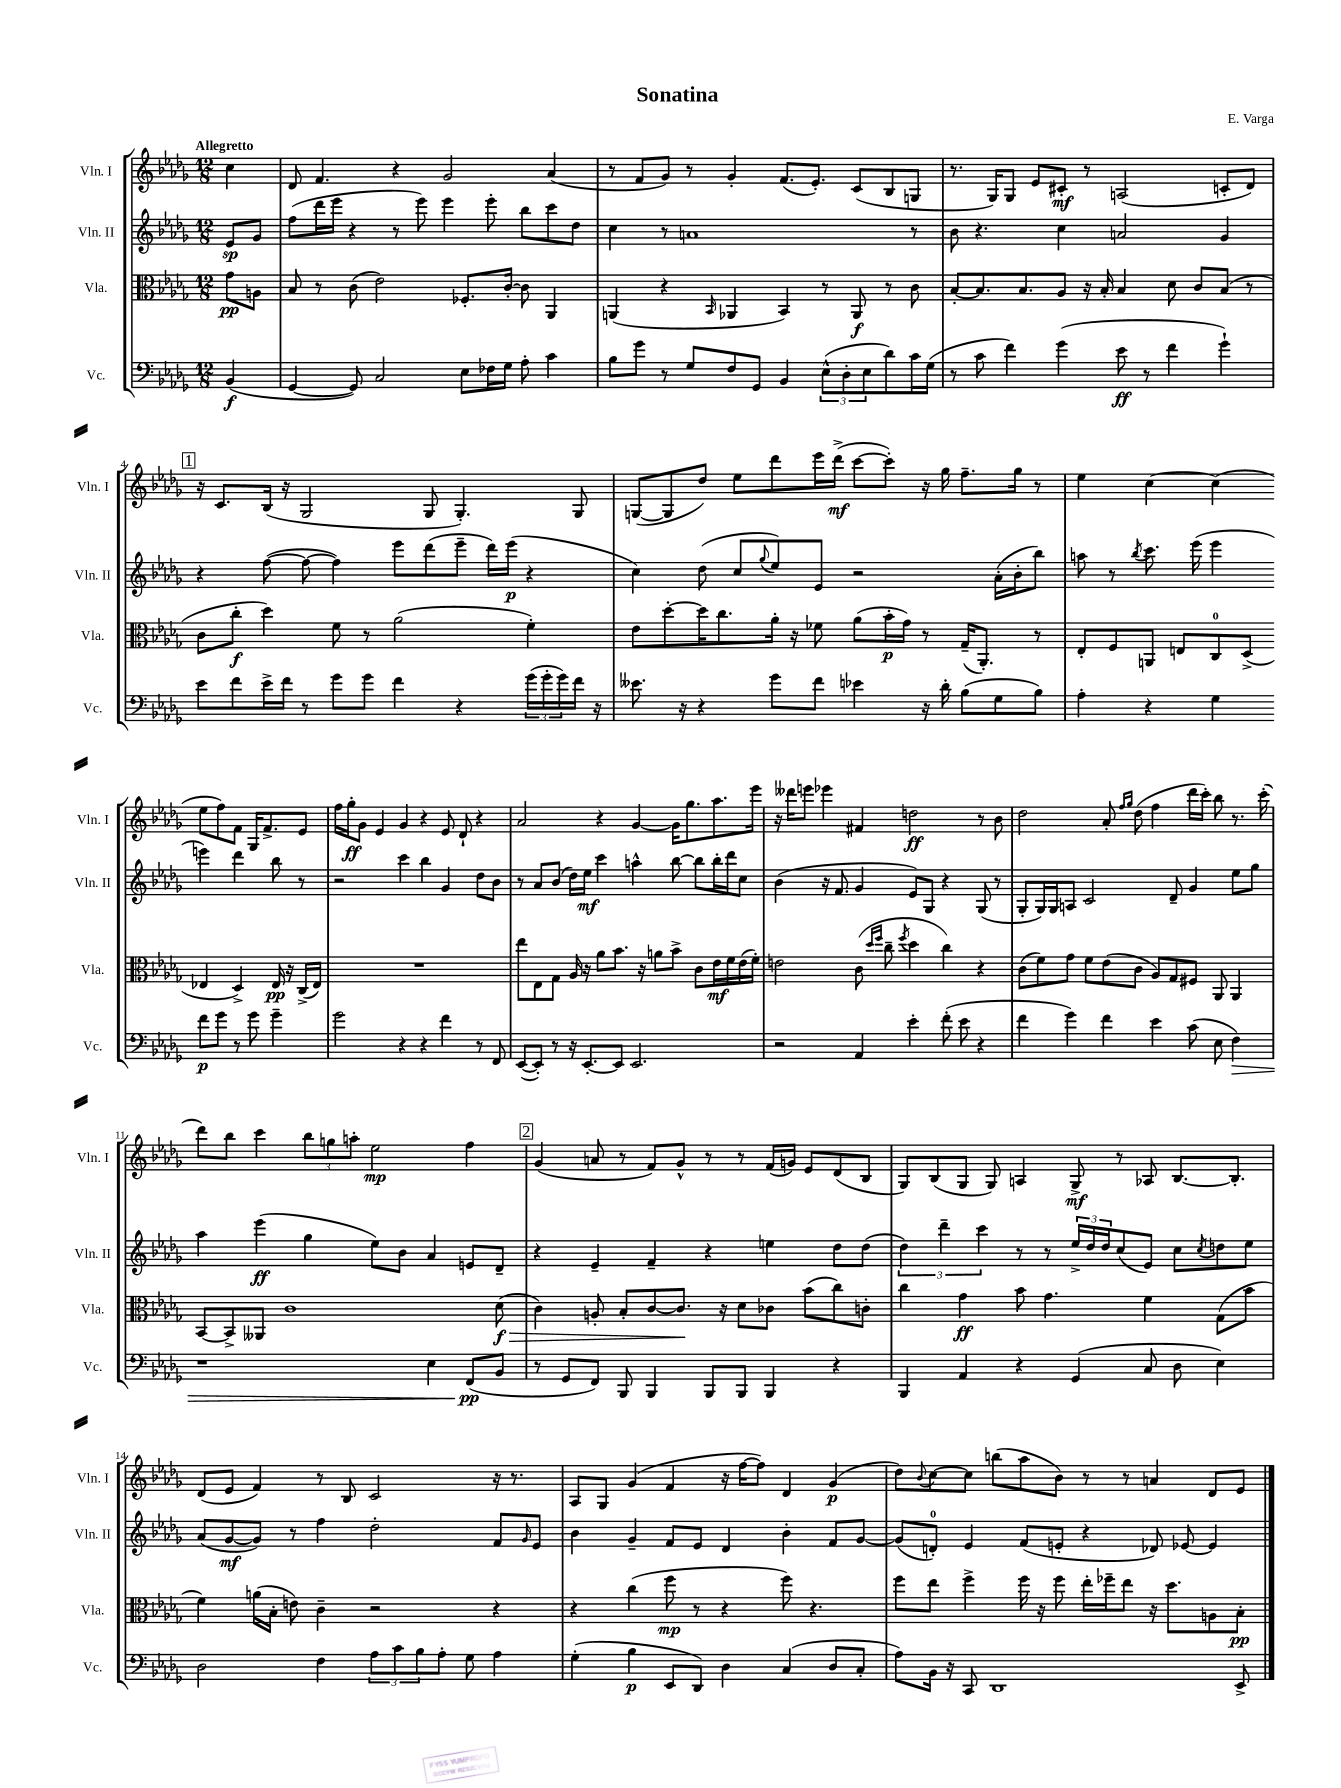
\header { title = "Sonatina" composer = "E. Varga" }
<<
\new StaffGroup <<
\new Staff = "s0" \with { instrumentName = "Vln. I" shortInstrumentName = "Vln. I" } {
    \clef treble \key des \major \numericTimeSignature \time 12/8 \partial 4 \tempo "Allegretto"
    c''4 |
    des'8 f'4. r4 ges'2 aes'4( |
    r8 f'8 ges'8) r8 ges'4-. f'8.( ees'8.-.) c'8( bes8 g8 |
    r8. ges16) ges8 ees'8 cis'8-.\mf r8 a2( c'8-. des'8) |
    \mark \markup { \box "1" } r16 c'8. bes16( r16 ges2 ges8 ges4.-.) ges8 |
    g8~( g8 des''8) ees''8 des'''8 ees'''16 des'''16->\mf( c'''8~ c'''8-.) r16 ges''16 f''8.-- ges''16 r8 |
    ees''4 c''4~ c''4( ees''8 f''8) f'8 ges16 f'8.-> ees'8 |
    f''16 ges''16-.\ff ges'8 ees'4 ges'4 r4 ees'8 des'8-! r4 |
    aes'2 r4 ges'4~ ges'16 ges''8. aes''8. ees'''16 |
    r16 deses'''16 e'''8 ees'''4 fis'4 d''2\ff r8 bes'8 |
    des''2 aes'8-. \grace { f''16 ges''16 } des''8( f''4 des'''16 c'''16-.) bes''8 r8. c'''16-.( |
    des'''8) bes''8 c'''4 \tuplet 3/2 { bes''8 g''8 a''8-. } ees''2\mp f''4 |
    \mark \markup { \box "2" } ges'4( a'8 r8 f'8) ges'8-^ r8 r8 f'16( g'16) ees'8 des'8( bes8 |
    ges8) bes8( ges8 ges8) a4 ges8->\mf r8 aes8 bes8.~ bes8.-. |
    des'8( ees'8 f'4) r8 bes8 c'2 r16 r8. |
    aes8 ges8 ges'4( f'4 r16 f''16~ f''8) des'4 ges'4\p( |
    des''8) \appoggiatura { bes'8 } c''8~ c''8 b''8( aes''8 bes'8) r8 r8 a'4 des'8 ees'8 \bar "|." |
}
\new Staff = "s1" \with { instrumentName = "Vln. II" shortInstrumentName = "Vln. II" } {
    \clef treble \key des \major \numericTimeSignature \time 12/8 \partial 4
    ees'8\sp ges'8 |
    f''8( des'''16 ees'''16 r4 r8 ees'''8) ees'''4 ees'''8-. bes''8 c'''8 des''8 |
    c''4 r8 a'1 r8 |
    bes'8 r4. c''4 a'2 ges'4 |
    \mark \markup { \box "1" } r4 f''8~( f''8~ f''4) ees'''8 des'''8( ees'''8-- des'''16) ees'''16\p( r4 |
    c''4) des''8( c''8 \appoggiatura { ges''8 } ees''8) ees'8 r2 aes'16-.( bes'16-. bes''8) |
    a''8 r8 \acciaccatura { bes''8 } c'''8. ees'''16( ees'''4 e'''4) des'''4 bes''8 r8 |
    r2 c'''4 bes''4 ges'4 des''8 bes'8 |
    r8 aes'8 bes'8( des''16) ees''16\mf c'''4 a''4-^ bes''8~ bes''8 bes''16-. des'''16 c''8 |
    bes'4( r16 f'8. ges'4 ees'8) ges8 r4 ges8( r8 |
    ges8-. ges16) ges16 a8 c'2 des'8-- ges'4 ees''8 ges''8 |
    aes''4 ees'''4\ff( ges''4 ees''8) bes'8 aes'4 e'8 des'8-- |
    \mark \markup { \box "2" } r4 ees'4-- f'4-- r4 e''4 des''8 des''8( |
    \tuplet 3/2 { des''4) des'''4-- c'''4 } r8 r8 \tuplet 3/2 { ees''16-> des''16 des''16 } c''8( ees'8) c''8 \acciaccatura { c''8 } d''8 ees''8 |
    aes'8( ges'8~\mf ges'8) r8 f''4 des''2-. f'8 \grace { ges'16 } ees'8 |
    bes'4 ges'4-- f'8 ees'8 des'4 bes'4-. f'8 ges'8~ |
    ges'8( d'8-0-.) ees'4 f'8( e'8-. r4 des'8) ees'8~ ees'4 \bar "|." |
}
\new Staff = "s2" \with { instrumentName = "Vla." shortInstrumentName = "Vla." } {
    \clef alto \key des \major \numericTimeSignature \time 12/8 \partial 4
    ges'8\pp a8 |
    bes8 r8 c'8( ees'2) fes8.-. c'16~-. c'8 aes,4 |
    a,4( r4 \grace { bes,16 } aes,4 bes,4) r8 aes,8\f r8 c'8 |
    bes8~-. bes8. bes8. aes8 r16 bes16-. bes4 des'8 c'8 bes8( r8 |
    \mark \markup { \box "1" } c'8 c''8-.\f des''4) f'8 r8 aes'2( f'4-.) |
    ees'8 des''8~-. des''16 c''8. aes'16-. r16 fes'8 aes'8( bes'16-.\p ges'16) r8 ges16--( aes,8.-.) r8 |
    ees8-. f8 a,8 e8 c8-0 des8->( ees4 des4->) ees16\pp r16 c16->( ees16) |
    R1. |
    ees''8 ees8 ges8 aes16 r16 aes'8 bes'8. r16 a'8 bes'8-> c'8 ees'16\mf f'16 ees'16( f'16-.) |
    e'2 c'8( \grace { des''16 f''16 } c''8-- \acciaccatura { f''8 } des''4 c''4) r4 |
    c'8( f'8) ges'8 f'8 ees'8( c'8 aes8) ges8 fis8 aes,8 aes,4 |
    bes,8~ bes,8-> aeses,8 c'1 des'8\f\>( |
    \mark \markup { \box "2" } c'4) a8-. bes8-. c'8~ c'8.\! r16 des'8 ces'8 bes'8( c''8) c'8-. |
    c''4 ges'4\ff bes'8 ges'4. f'4 ges8( bes'8 |
    f'4) a'16( bes16-. e'8) c'4-- r2 r4 |
    r4 c''4( f''8\mp r8 r4 f''8) r4. |
    f''8 ees''8 f''4-> f''16 r16 f''8 ees''16-. fes''16-- ees''8 r16 des''8. a8 bes8-.\pp \bar "|." |
}
\new Staff = "s3" \with { instrumentName = "Vc." shortInstrumentName = "Vc." } {
    \clef bass \key des \major \numericTimeSignature \time 12/8 \partial 4
    bes,4\f( |
    ges,4~ ges,8) c2 ees8 fes16 ges16 aes8-. c'4 |
    bes8 ges'8 r8 ges8 f8 ges,8 bes,4 \tuplet 3/2 { ees8-^( des8-. ees8 } des'8) c'16 ges16( |
    r8 c'8 f'4) ges'4( ees'8\ff r8 f'4 ges'4-!) |
    \mark \markup { \box "1" } ees'8 f'8 ees'16-> f'16 r8 ges'8 ges'8 f'4 r4 \tuplet 3/2 { ges'16( ges'16-. ges'16) } f'16 r16 |
    eeses'8. r16 r4 ges'8 f'8 ees'4 r16 des'16-. bes8( ges8 bes8) |
    aes4-. r4 ges4 f'8\p ges'8 r8 ges'8 ges'4-- |
    ges'2 r4 r4 f'4 r8 f,8 |
    ees,8~( ees,8-.) r8 r16 ees,8.~-. ees,8 ees,2. |
    r2 aes,4 ees'4-. f'8-.( ees'8 r4 |
    f'4 ges'4) f'4 ees'4 c'8( ees8 f4\>) |
    r1 ees4 f,8\pp\!( bes,8 |
    \mark \markup { \box "2" } r8 ges,8 f,8) bes,,8 bes,,4 bes,,8 bes,,8 bes,,4 r4 |
    bes,,4 aes,4 r4 ges,4( c8 des8 ees4) |
    des2 f4 \tuplet 3/2 { aes8 c'8 bes8 } aes8-. ges8 aes4 |
    ges4-.( bes4\p ees,8 des,8) des4 c4( des8 c8-. |
    aes8) bes,16 r16 c,8 des,1 ees,8-> \bar "|." |
}
>>
>>
